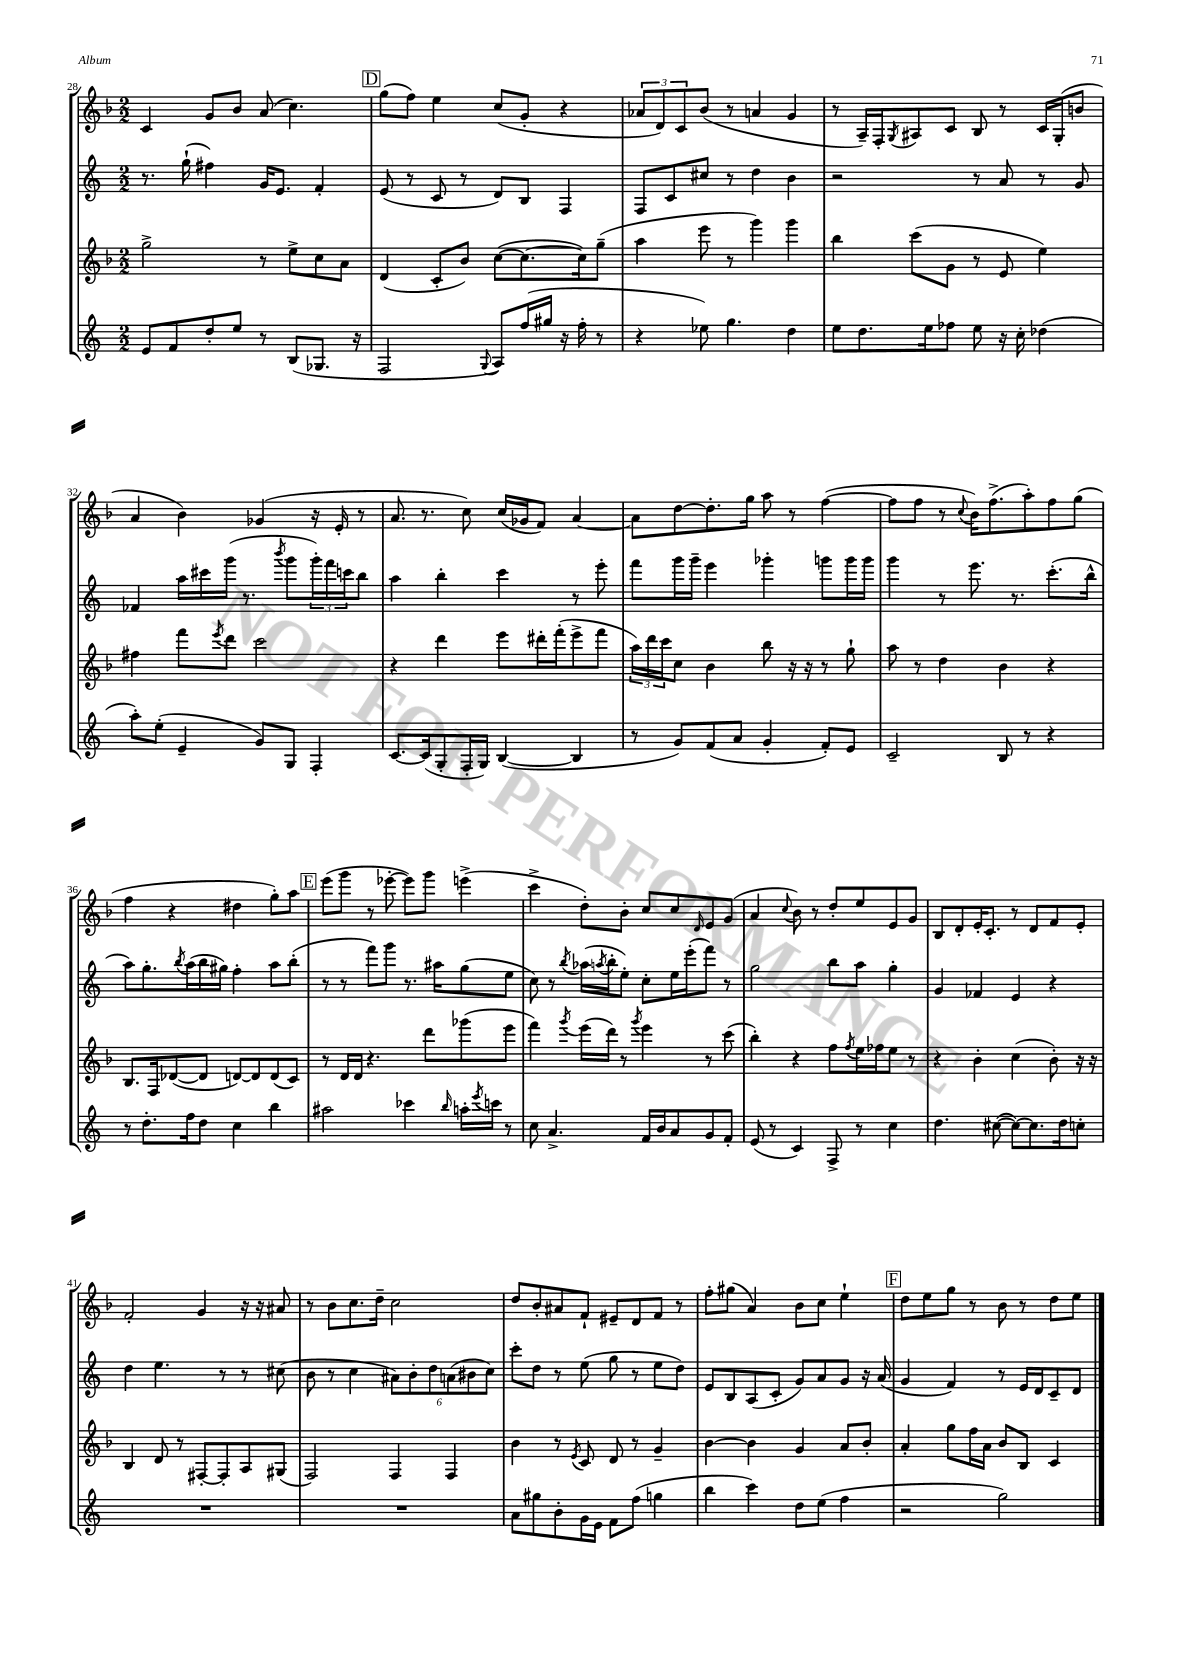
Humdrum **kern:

**kern	**kern	**kern	**kern
*part4	*part3	*part2	*part1
*staff4	*staff3	*staff2	*staff1
*clefG2	*clefG2	*clefG2	*clefG2
*k[]	*k[b-]	*k[]	*k[b-]
*M2/2	*M2/2	*M2/2	*M2/2
=28	=28	=28	=28
8e/L	2gg^\	8.r	4c/
8f/	.	.	.
.	.	(16gg`\	.
8dd'/	.	4ff#X\)	8g/L
8ee/J	.	.	8b-/J
8r	8r	16g/KL	(8a/
.	.	8.e/J	.
(8B/L	8ee^\L	.	4.cc\)
8.G-X/J	8cc\	4f'/	.
.	8a\J	.	.
16r	.	.	.
!!LO:REH:place=s1:t=D
=29	=29	=29	=29
2F/	(4d/	(8e/	(8gg\L
.	.	8r	8ff\J)
.	8c'/L	8c/	4ee\
.	8b-/J)	8r	.
8qqG/	.	.	.
8A/L)	([8cc\L	8d/L)	(8cc/L
(16ff/L	8.cc\_	8B/J	8g'/J
16gg#X/JJ	.	.	.
16r	.	4F/	4r
16ff'\	16cc\k])	.	.
8r	(8gg~\J	.	.
=30	=30	=30	=30
4r	4aa\	8F/L	12a-X/L
.	.	.	12d/)
.	.	8c/	.
.	.	.	12c/
8ee-X\)	8eee\	8cc#X/J	(8b-/J
4.gg\	8r	8r	8r
.	4ggg\)	4dd\	4an/
4dd\	4ggg\	4b\	4g/
=31	=31	=31	=31
8ee\L	4bb-\	2r	8r
8.dd\	.	.	16A~/LL)
.	.	.	16F'/J
.	.	.	8qG/
.	(8ccc\L	.	8A#X/
16ee\k	.	.	.
8ff-X\J	8g\J	.	8c/J
8ee\	8r	8r	8B-/
16r	8e/	8a/	8r
16cc'\	.	.	.
(4dd-X\	4ee\)	8r	16c/LL
.	.	.	(16G'/J
.	.	8g/	8bn/J
!!LO:LB:g=z
=32	=32	=32	=32
8aa'\L)	4ff#X\	4f-X/	4a/
(8ee'\J	.	.	.
4e~/	8fff\L	16aa\LL	4b-\)
.	.	16ccc#X\	.
.	8qeee/	.	.
.	8ddd\J	(16ggg\JJ	.
.	.	8.r	.
8g/L)	2ccc\	.	(4g-X/
.	.	8qbbb/	.
8G/J	.	8ggg\L	.
4F'/	.	24ggg'\L)	16r
.	.	24fff\	.
.	.	.	16e'/
.	.	24cccn\J	.
.	.	8bb\J	8r
=33	=33	=33	=33
[8.c/L	4r	4aa\	8.a/
(16c/k]	.	.	8.r
8G'/	4ddd\	4bb'\	.
16F'/L	.	.	8cc\)
16G/JJ)	.	.	.
([4B/	8eee\L	4ccc\	(16cc/LL
.	.	.	16g-X/J
.	16ddd#X'\L	.	8f/J)
.	(16fff'\J	.	.
4B/]	8eee^\	8r	[4a/
.	8fff\J	8eee'\	.
=34	=34	=34	=34
8r	24aa\LL)	8fff\L	8a\L]
.	24ddd\	.	.
.	24ccc\J	.	.
8g/L)	8cc\J	16ggg\L	[8dd\
.	.	16ggg~\JJ	.
(8f/	4b-\	4eee\	8.dd'\]
8a/J	.	.	.
.	.	.	16gg\Jk
4g'/	8bb-\	4ggg-X'\	8aa\
.	16r	.	8r
.	16r	.	.
8f'/L)	8r	8gggn\L	([4ff\
8e/J	8gg`\	16ggg\L	.
.	.	16ggg\JJ	.
=35	=35	=35	=35
2c~/	8aa\	4ggg\	8ff\L]
.	8r	.	8ff\J
.	4dd\	8r	8r
.	.	.	8qqcc/
.	.	8.eee\	16b-\KL)
.	.	.	(8.ff^\
8B/	4b-\	.	.
.	.	8.r	.
8r	.	.	8aa'\)
4r	4r	(8.ccc'\L	8ff\
.	.	.	(8gg\J
.	.	16bb^^\Jk	.
!!LO:LB:g=z
=36	=36	=36	=36
8r	8.B-/L	8aa\L)	4ff\
8.dd'\L	.	8.gg'\	.
.	16F/k	.	.
.	([8d-X/	.	4r
.	.	8qbb/	.
16ff\k	.	(16aa\L	.
8dd\J	8d-/J]	16bb\	.
.	.	16gg#X\JJ)	.
4cc\	[8dn/L)	4ff'\	4dd#X\
.	8d/]	.	.
4bb\	(8d/	8aa\L	8gg'\L)
.	8c/J)	(8bb'\J	8aa\J
!!LO:REH:place=s1:t=E
=37	=37	=37	=37
2aa#X\	8r	8r	(8eee\L
.	16d/LL	8r	8ggg\J
.	16d/JJ	.	.
.	4.r	8fff\L)	8r
.	.	8ggg\J	[8eee-X'\
4ccc-X\	.	8.r	8eee-\L])
.	8ddd\L	.	8ggg\J
.	.	16aa#X\KL	.
16qqbb/	.	.	.
16aan'\LL	(8ggg-X\	(8gg\	(4eeen^\
8qeee/	.	.	.
16cccn\JJ	.	.	.
8r	8eee\J	8ee\J	.
=38	=38	=38	=38
8cc\	4fff\)	8cc\)	4ccc^\
4.a^/	.	8r	.
.	8qggg/	8qbb/	.
.	(16eee\LL	(16aa-X\LL	8dd'\L)
.	.	8qaan/	.
.	16ddd\JJ)	16bb'\J	.
.	8r	8ee'\J)	8b-'\J
.	8qggg/	.	.
16f/LL	4eee\	8cc'\L	8cc/L
16b/J	.	.	.
8a/	.	16ee\L	8cc/
.	.	(16eee'\J	.
.	.	.	16qqd/
8g/	8r	8fff\J)	8e/
8f'/J	(8ccc\	8r	(8g/J
=39	=39	=39	=39
(8e/	4bb-'\)	2gg\	4a/
8r	.	.	.
.	.	.	8qqcc/
4c/)	4r	.	8b-\)
.	.	.	8r
8F^/	8ff\L	8bb\L	8dd'/L
.	8qff/	.	.
8r	16ee\L	8aa\J	8ee/
.	16ff-X\J	.	.
4cc\	8ee\J	4gg'\	8e/
.	8r	.	8g/J
=40	=40	=40	=40
4.dd\	4r	4g/	8B-/L
.	.	.	8d'/
.	4b-'\	4f-X/	16e'/K
.	.	.	8.c'/J
([8cc#X\	.	.	.
8cc#\L_)	(4cc\	4e/	8r
8.cc#\]	.	.	8d/L
.	8b-'\)	4r	8f/
16dd\k	.	.	.
8ccn'\J	16r	.	8e'/J
.	16r	.	.
!!LO:LB:g=z
=41	=41	=41	=41
1r	4B-/	4dd\	2f'/
.	8d/	4.ee\	.
.	8r	.	.
.	[8F#X'/L	.	4g/
.	8F#'/]	8r	.
.	8A/	8r	16r
.	.	.	16r
.	(8G#X/J	(8cc#X\	8a#X/
=42	=42	=42	=42
1r	2F/)	8b\	8r
.	.	8r	8b-\L
.	.	4cc\	8.cc\
.	.	.	16dd~\Jk
.	4F/	12a#X\L)	2cc\
.	.	12b'\	.
.	.	12dd\	.
.	4F/	(12an\	.
.	.	12b#X\	.
.	.	12cc\J)	.
=43	=43	=43	=43
8a\L	4b-\	8ccc'\L	8dd/L
8gg#X\	.	8dd\J	8b-'/
8b'\	8r	8r	8a#X/
.	8qe/	.	.
16g\L	8c/	(8ee\	8f`/J
16e\JJ	.	.	.
8f\L	8d/	8gg\	8e#X~/L
(8ff\J	8r	8r	8d/
4ggn\	4g~/	8ee\L	8f/J
.	.	8dd\J)	8r
=44	=44	=44	=44
4bb\	[4b-\	8e/L	8ff'\L
.	.	8B/	(8gg#X\J
4ccc\)	4b-\]	(8A/	4a/)
.	.	8c'/J	.
8dd\L	4g/	8g/L)	8b-\L
(8ee\J	.	8a/	8cc\J
4ff\	8a/L	8g/J	4ee`\
.	8b-'/J	16r	.
.	.	(16a/	.
!!LO:REH:place=s1:t=F
=45	=45	=45	=45
2r	4a'/	4g/	8dd\L
.	.	.	8ee\
.	8gg\L	4f/)	8gg\J
.	16ff\L	.	8r
.	16a\JJ	.	.
2gg\)	8b-/L	8r	8b-\
.	8B-/J	16e/LL	8r
.	.	16d/J	.
.	4c/	8c~/	8dd\L
.	.	8d/J	8ee\J
==	==	==	==
*-	*-	*-	*-
